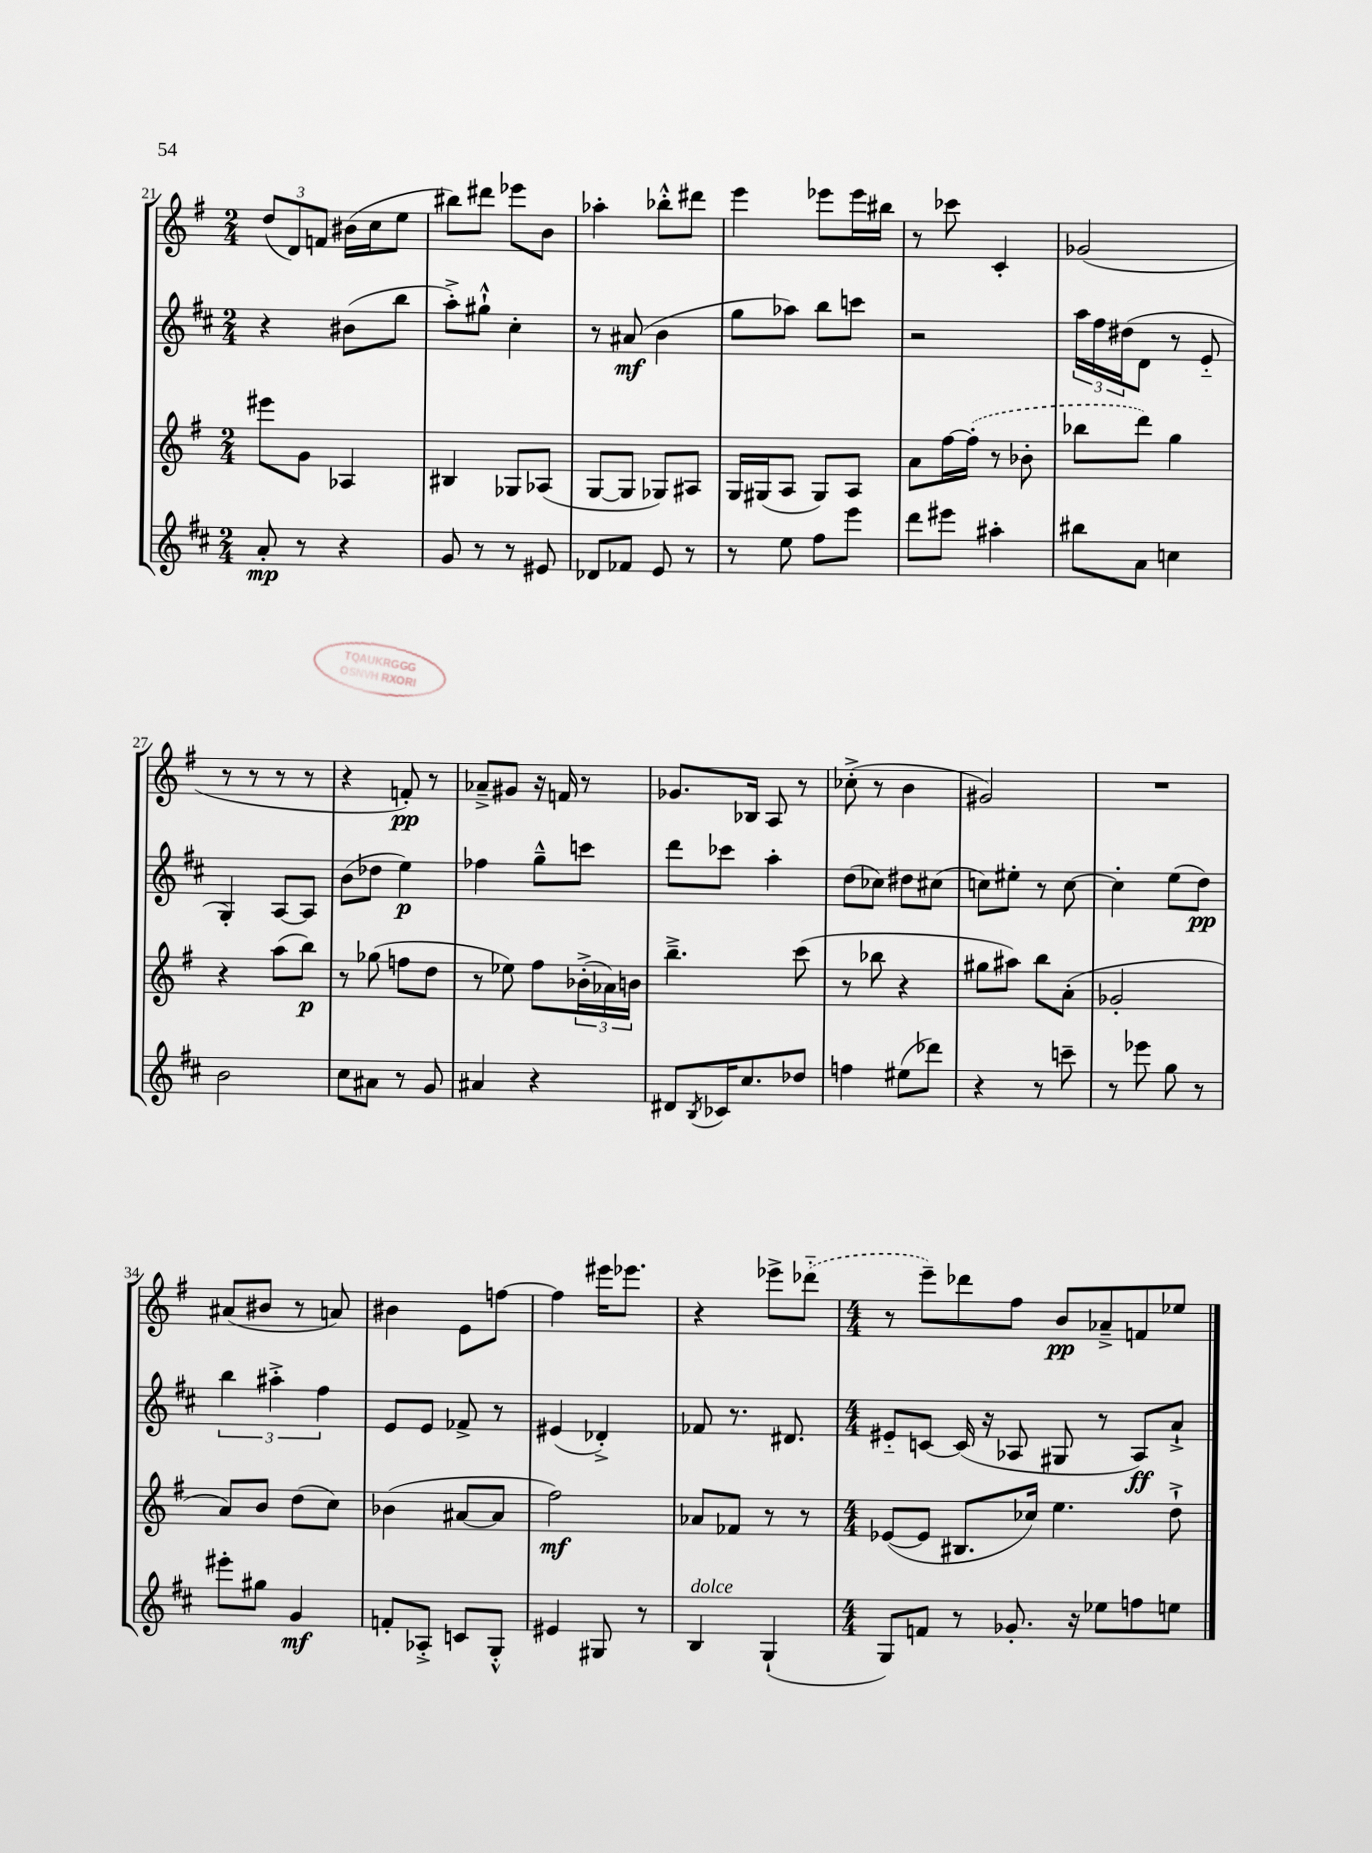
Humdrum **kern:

**kern	**kern	**kern	**kern
*staff4	*staff3	*staff2	*staff1
*clefG2	*clefG2	*clefG2	*clefG2
*k[f#c#]	*k[f#]	*k[f#c#]	*k[f#]
*M2/4	*M2/4	*M2/4	*M2/4
8a'	8eee#	4r	(12dd
.	.	.	12d)
8r	8g	.	.
.	.	.	12f
4r	4A-	(8b#	(16b#
.	.	.	16cc
.	.	8bb	8ee
=	=	=	=
8g	4B#	8aa'^)	8bb#)
8r	.	8gg#`^^	8ddd#
8r	8G-	4cc#'	8eee-
8e#	(8A-	.	8b
=	=	=	=
8d-	[8G	8r	4aa-'
8f-	8G]	(8a#	.
8e	8G-)	4b	8bb-'^^
8r	8A#	.	8ddd#
=	=	=	=
8r	16G	8gg	4eee
.	(16G#	.	.
8ee	8A	8aa-)	.
8ff#	8G#)	8bb	8eee-
8eee	8A	8ccc	16eee-
.	.	.	16bb#
=	=	=	=
8ddd	8a	2r	8r
8eee#	[16ff#	.	8ccc-
.	(16ff#']	.	.
4aa#'	8r	.	4c'
.	8b-'	.	.
=	=	=	=
8bb#	8bb-	24aa	(2g-
.	.	24ff#	.
.	.	(24dd#	.
8a	8ddd)	8d	.
4cc	4gg	8r	.
.	.	8e'~	.
=	=	=	=
2b	4r	4G')	8r
.	.	.	8r
.	(8aa	[8A	8r
.	8bb)	8A]	8r
=	=	=	=
8cc#	8r	(8b	4r
8a#	(8gg-	8dd-	.
8r	8ff	4ee)	8f')
8g	8dd	.	8r
=	=	=	=
4a#	8r	4ff-	8a-~^
.	8ee-)	.	8g#
4r	8ff#	8gg~^^	16r
.	.	.	16f
.	(24b-'^	8ccc	8r
.	24a-)	.	.
.	24b	.	.
=	=	=	=
8d#	4.bb~^	8ddd	8.g-
8qB	.	.	.
16c-	.	8ccc-	.
8.cc#	.	.	16B-
.	.	4aa'	8A
8dd-	(8ccc	.	8r
=	=	=	=
4ff	8r	(8dd	(8cc-'^
.	8bb-	8cc-)	8r
(8ee#	4r	8dd#	4b
8ddd-)	.	(8cc#	.
=	=	=	=
4r	8gg#	8cc)	2g#)
.	8aa#)	8ee#'	.
8r	8bb	8r	.
8ccc~	(8a'	[8cc	.
=	=	=	=
8r	2g-'	4cc']	2r
8eee-	.	.	.
8gg	.	(8ee	.
8r	.	8dd)	.
=	=	=	=
8eee#'	8a)	6bb	(8a#
8gg#	8b	.	8b#
.	.	6aa#'^	.
4g	(8dd	.	8r
.	.	6ff#	.
.	8cc)	.	8a)
=	=	=	=
8f'	(4b-	8e	4b#
8A-'^	.	8e	.
8c	[8a#	8f-^	8e
8G'^^	8a#]	8r	[8ff
=	=	=	=
4e#	2ff#)	(4e#	4ff]
8G#	.	4d-'^)	16eee#
.	.	.	8.eee-
8r	.	.	.
=	=	=	=
4B	8a-	8f-	4r
.	8f-	8.r	.
(4G`	8r	.	8eee-^
.	.	8.d#	.
.	8r	.	(8ddd-'~
=	=	=	=
*M4/4	*M4/4	*M4/4	*M4/4
8G)	([8e-	8e#'~	8r
8f	8e-]	[8c	8eee~)
8r	8.B#	(16c]	8ddd-
.	.	16r	.
8.g-'	.	8A-	8ff#
.	16cc-)	.	.
.	4.ee	8G#	8b
16r	.	.	.
8ee-	.	8r	8a-~^
8ff	.	8A-)	8f
8ee	8dd`^	8a`^	8ee-
==	==	==	==
*-	*-	*-	*-
